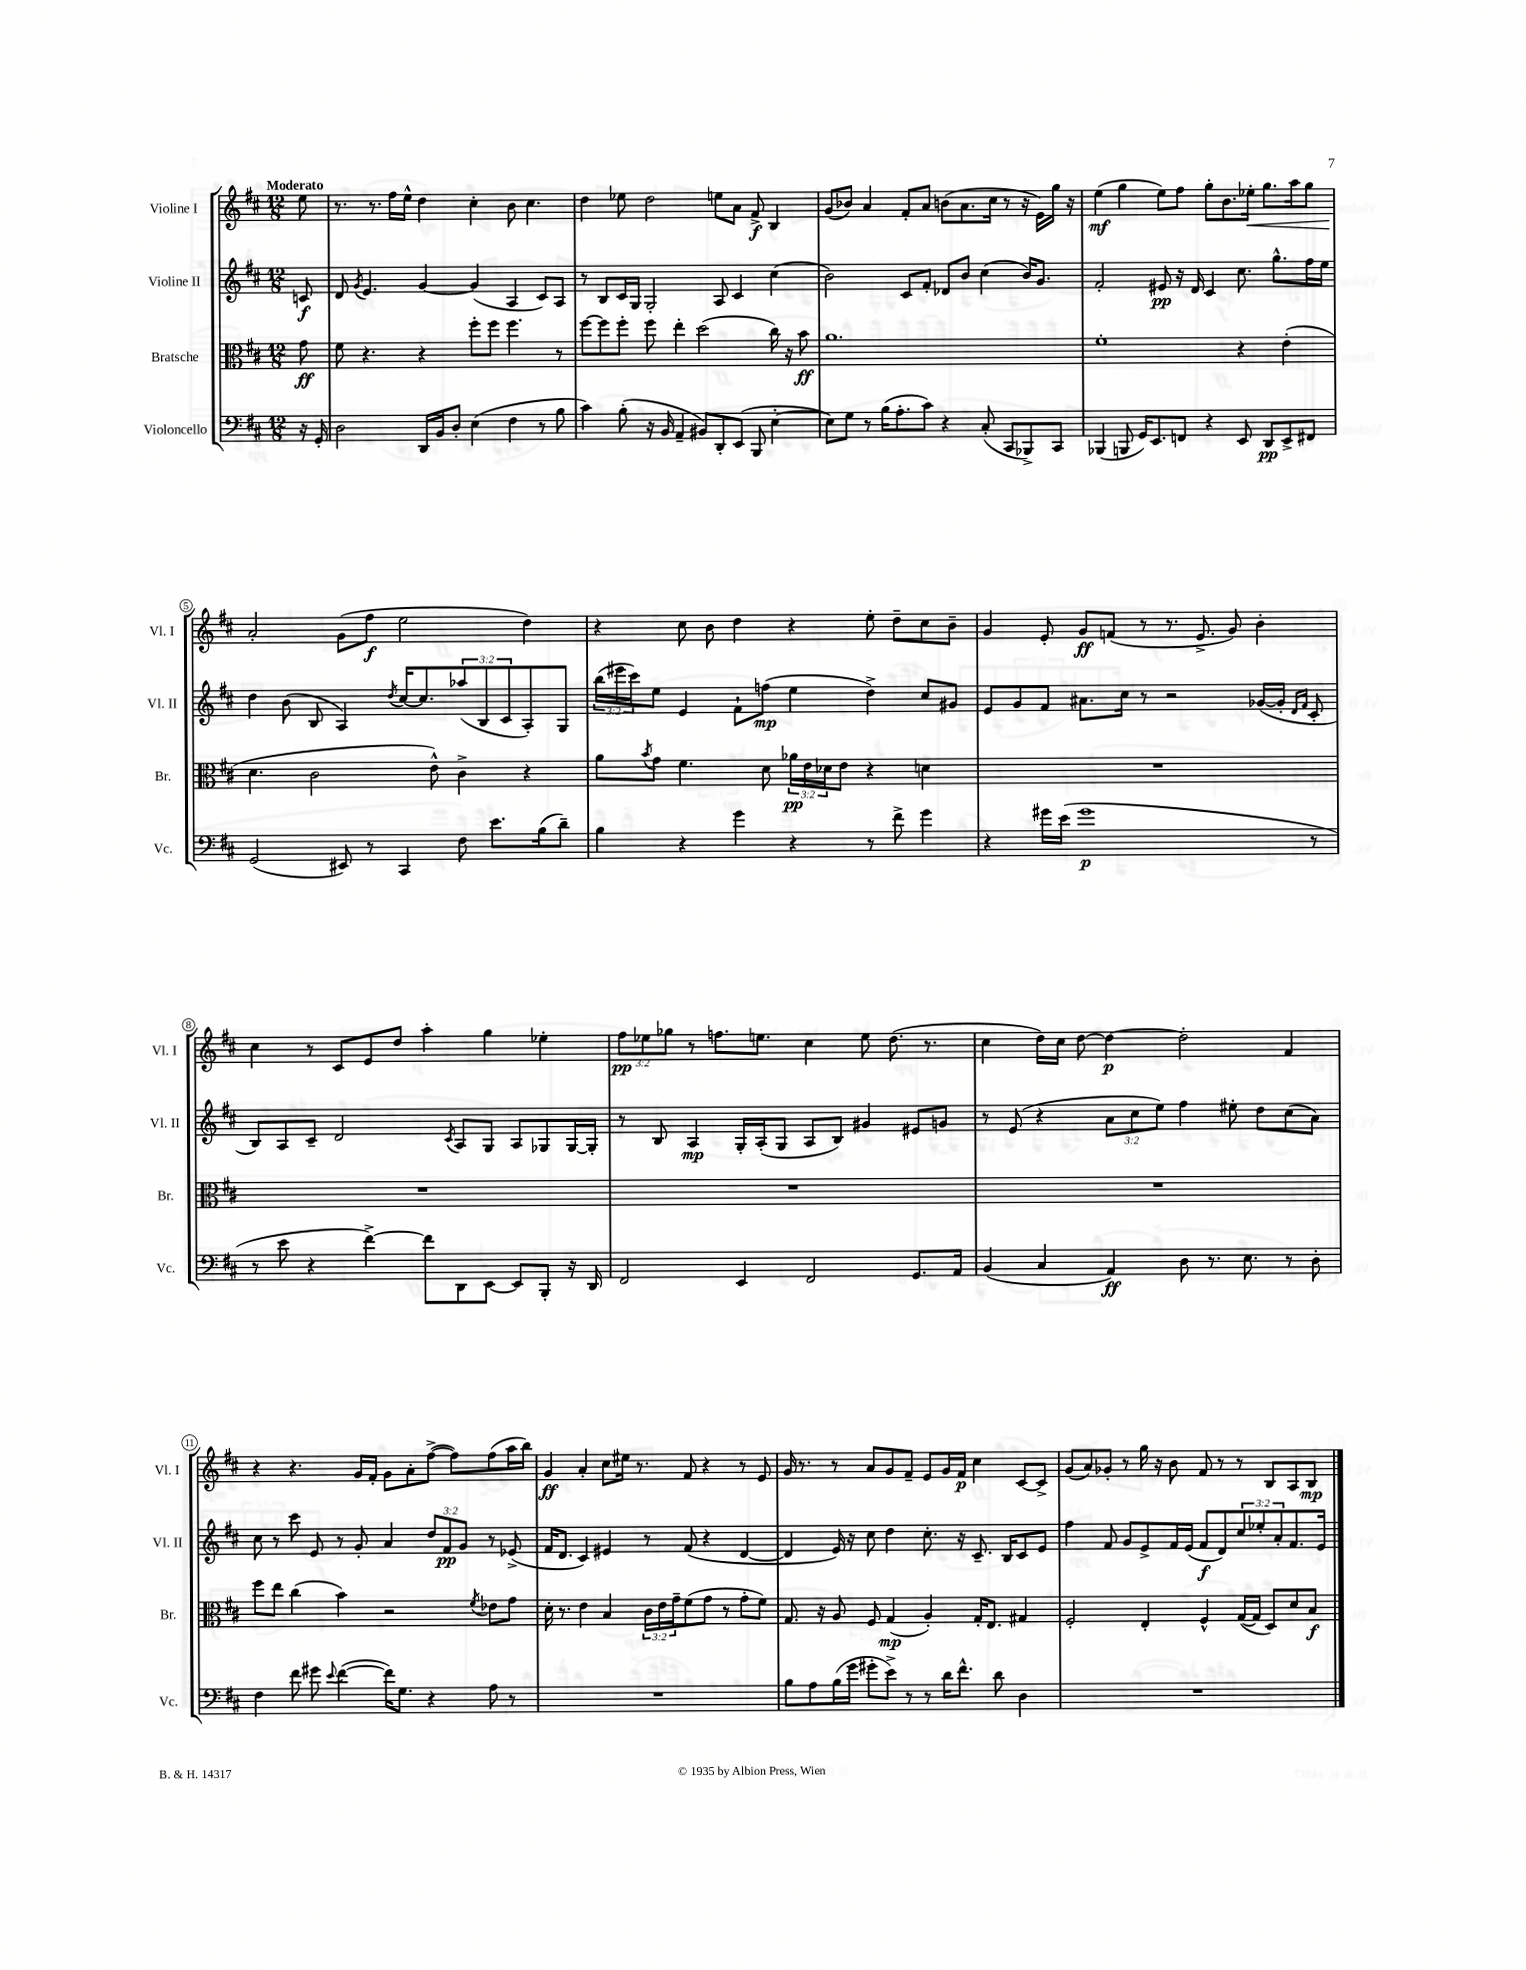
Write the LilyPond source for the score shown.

<<
\new StaffGroup <<
\new Staff = "s0" \with { instrumentName = "Violine I" shortInstrumentName = "Vl. I" } {
    \clef treble \key d \major \numericTimeSignature \time 12/8 \override Staff.TupletNumber.text = #tuplet-number::calc-fraction-text \partial 8 \tempo "Moderato"
    e''8 |
    r8. r8. fis''16 e''16-^ d''4 cis''4-. b'8 cis''4. |
    d''4 ees''8 d''2 e''8 a'8 fis'8->\f b4 |
    g'8( bes'8) a'4 fis'8-. a'8 b'8( a'8. cis''16 r8 r16 e'16) g''16 r16 |
    e''4\mf( g''4 e''8) fis''8 g''8-. b'8. ees''16-.\< g''8. a''16 g''8 |
    a'2-.\! g'8( fis''8\f e''2 d''4) |
    r4 cis''8 b'8 d''4 r4 e''8-. d''8-- cis''8 b'8-- |
    g'4 e'8-. g'8\ff f'8( r8 r8. e'8.-> g'8) b'4-. |
    cis''4 r8 cis'8 e'8 d''8 a''4-. g''4 ees''4-. |
    \tuplet 3/2 { fis''8\pp ees''8 ges''8 } r8 f''8. e''8. cis''4 e''8 d''8.( r8. |
    cis''4 d''16) cis''16 d''8~ d''4~\p d''2-. fis'4 |
    r4 r4. g'16 fis'16-. g'8 a'8-. fis''8~->( fis''8) fis''8( a''16 b''16) |
    g'4\ff a'4-. cis''8 eis''16 r8. fis'8 r4 r8 e'8 |
    g'16 r8. r8 a'8 g'8 fis'8-- e'8 g'16 fis'16\p cis''4 cis'8~ cis'8-> |
    g'8( a'8) ges'8-. r8 g''16 r16 b'8 fis'8 r8 r8 b8 a8 b8\mp \bar "|." |
}
\new Staff = "s1" \with { instrumentName = "Violine II" shortInstrumentName = "Vl. II" } {
    \clef treble \key d \major \numericTimeSignature \time 12/8 \override Staff.TupletNumber.text = #tuplet-number::calc-fraction-text \partial 8
    c'8\f |
    d'8 \acciaccatura { g'8 } e'4. g'4~ g'4( a4 cis'8) a8 |
    r8 b8 cis'16 g16 g2-. a8 cis'4 cis''4( |
    b'2) cis'8 fis'8-. des'8 b'8 cis''4( b'16) g'8. |
    fis'2-. eis'8\pp r16 d'16 cis'4 cis''8. g''8.-^ fis''16 e''16 |
    d''4 b'8( b8 a4) \acciaccatura { d''8 } cis''16~ cis''8. \tuplet 3/2 { aes''8( b8 cis'8 } a8-.) g8 |
    \tuplet 3/2 { b''16( eis'''16 cis'''16) } e''8 e'4 fis'8-! f''8\mp( e''4 d''4->) cis''8 gis'8 |
    e'8 g'8 fis'8 ais'8. cis''16 r8 r2 ges'16~( ges'16-. \grace { d'16 fis'16 } cis'8-. |
    b8) a8 cis'8-- d'2 \acciaccatura { cis'8 } a8 g8 a8 ges8 ges16~ ges16-. |
    r8 b8 a4\mp g16-. a16-.( g8 a8 b8) gis'4 eis'8 g'8 |
    r8 e'8( r4 \tuplet 3/2 { a'8 cis''8 e''8) } fis''4 eis''8-. d''8 cis''8( a'8) |
    cis''8 r8 cis'''8 e'8 r8 g'8-. a'4 \tuplet 3/2 { d''8 fis'8\pp g'8 } r8 ees'8->( |
    fis'16 d'8. cis'4) eis'4 r8 fis'8( r4 d'4~ |
    d'4 e'16) r16 cis''8 d''4 cis''8.-. r16 cis'8.-- b16 cis'8 e'8 |
    fis''4 fis'8 g'8 e'8-> fis'16 e'16( fis'8\f d'8) \tuplet 3/2 { cis''8 ees''8-. a'8-. } fis'8. e'16 \bar "|." |
}
\new Staff = "s2" \with { instrumentName = "Bratsche" shortInstrumentName = "Br." } {
    \clef alto \key d \major \numericTimeSignature \time 12/8 \override Staff.TupletNumber.text = #tuplet-number::calc-fraction-text \partial 8
    g'8\ff |
    fis'8 r4. r4 fis''8-. fis''8 fis''4. r8 |
    fis''8~ fis''8 fis''8-. fis''8 e''4-. d''2( cis''16) r16 b'8\ff |
    a'1. |
    fis'1-. r4 e'4-.( |
    d'4. cis'2 e'8-^) cis'4-> r4 |
    a'8 \acciaccatura { b'8 } g'8 fis'4. d'8 \tuplet 3/2 { aes'16\pp e'16 des'16 } e'8 r4 d'4 |
    R1. |
    R1. |
    R1. |
    R1. |
    fis''8 e''8 cis''4( b'4) r2 \acciaccatura { fis'8 } ees'8 g'8 |
    d'16-. r8. e'4 b4 \tuplet 3/2 { cis'16 e'16 g'16-- } fis'8( g'8 r8 g'8-. fis'8) |
    g8. r16 a8 fis8 g4\mp( a4-.) g16-. e8. gis4 |
    fis2-. e4-. fis4-^ g16~( g16 d8) d'8 b8\f \bar "|." |
}
\new Staff = "s3" \with { instrumentName = "Violoncello" shortInstrumentName = "Vc." } {
    \clef bass \key d \major \numericTimeSignature \time 12/8 \partial 8
    r16 g,16-. |
    d2 d,16 b,16 d8-. e4( fis4 r8 b8 |
    cis'4) b8-.( r16 b,16 a,4-- bis,8) d,8-. e,8( b,,8 e4~-. |
    e8) g8 r8 b16( a8.-. cis'8) r4 cis8-.( cis,8 bes,,8->) cis,8 |
    bes,,4( b,,8 g,16) e,8. f,8 r4 e,8 d,8\pp e,8-> fis,8 |
    g,2( eis,8) r8 cis,4 fis8 e'8. b16( d'8--) |
    b4 r4 g'4 r4 r8 fis'8-> g'4 |
    r4 gis'16 e'16( gis'1\p r8 |
    r8 e'8 r4 fis'4~->) fis'8 d,8 e,8~ e,8 b,,8-. r16 d,16 |
    fis,2 e,4 fis,2 g,8. a,16 |
    b,4( cis4 a,4\ff) d8 r8. e8. r8 d8-. |
    fis4 fis'8 gis'8 \appoggiatura { e'8 } fis'4~( fis'16) g8. r4 a8 r8 |
    R1. |
    b8 a8 b16( g'16 gis'8-. e'8->) r8 r8 d'16 fis'8.-^ d'8 d4 |
    R1. \bar "|." |
}
>>
>>
\layout { \context { \Score \override BarNumber.stencil = #(make-stencil-circler 0.1 0.3 ly:text-interface::print) } }
